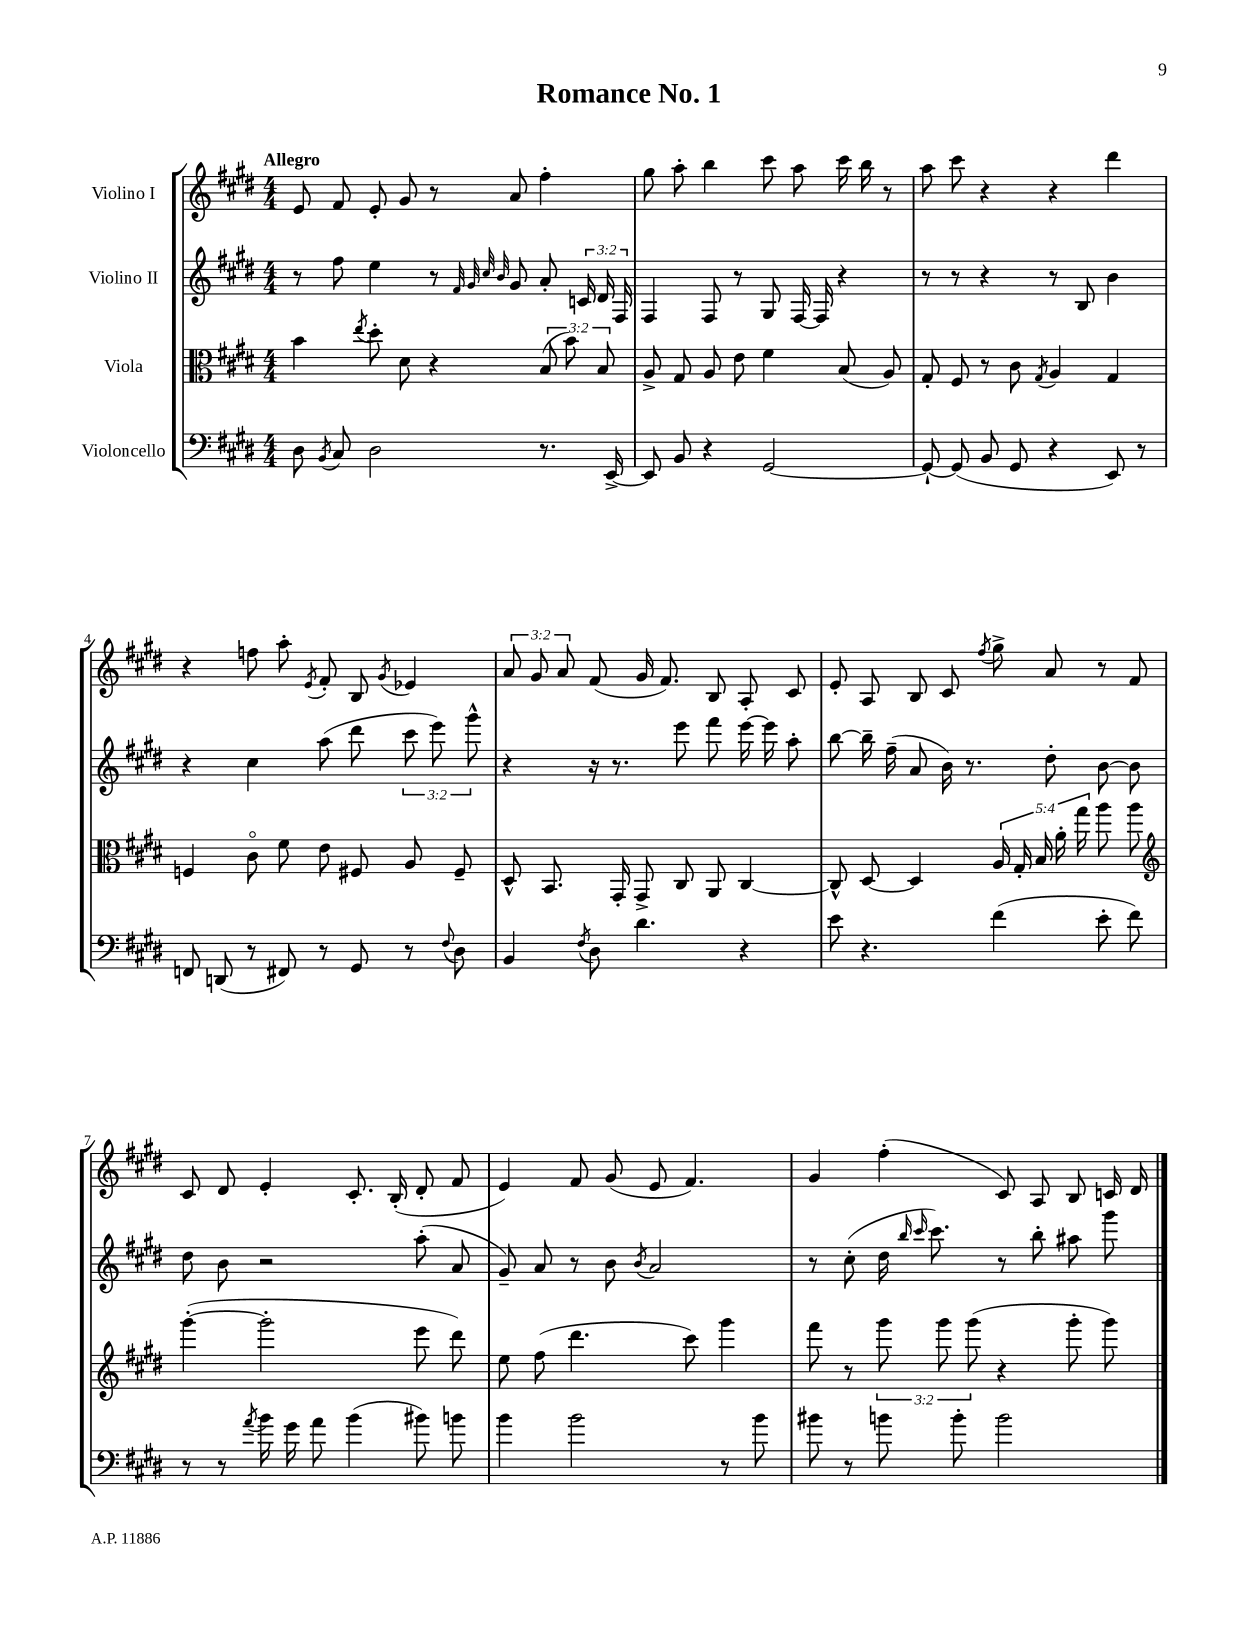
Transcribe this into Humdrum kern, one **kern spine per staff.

**kern	**kern	**kern	**kern
*part4	*part3	*part2	*part1
*staff4	*staff3	*staff2	*staff1
*I"Violoncello	*I"Viola	*I"Violino II	*I"Violino I
*clefF4	*clefC3	*clefG2	*clefG2
*k[f#c#g#d#]	*k[f#c#g#d#]	*k[f#c#g#d#]	*k[f#c#g#d#]
*M4/4	*M4/4	*M4/4	*M4/4
=1	=1	=1	=1
!	!	!	!LO:TX:a:B:t=Allegro
8D#\	4b\	8r	8e/
8qBB/	.	.	.
8C#/	.	8ff#\	8f#/
.	8qee/	.	.
2D#\	8dd#'\	4ee\	8e'/
.	8d#\	.	8g#/
.	4r	8r	8r
.	.	32qqf#/	.
.	.	32qqg#/	.
.	.	32qqcc#/	.
.	.	32qqb/	.
.	.	8g#/	8a/
8.r	(12B/	8a'/	4ff#'\
.	12b\)	.	.
.	.	24cn/	.
.	12B/	24d#/	.
[16EE^/	.	.	.
.	.	24F#/	.
=2	=2	=2	=2
8EE/]	8A^/	4F#/	8gg#\
8BB/	8G#/	.	8aa'\
4r	8A/	8F#/	4bb\
.	8e\	8r	.
[2GG#/	4f#\	8G#/	8ccc#\
.	.	[16F#/	8aa\
.	.	16F#/]	.
.	(8B/	4r	16ccc#\
.	.	.	16bb\
.	8A/)	.	8r
=3	=3	=3	=3
8GG#`/_	8G#'/	8r	8aa\
(8GG#/]	8F#/	8r	8ccc#\
8BB/	8r	4r	4r
8GG#/	8c#\	.	.
.	8qG#/	.	.
4r	4A/	8r	4r
.	.	8B/	.
8EE/)	4G#/	4b\	4ddd#\
8r	.	.	.
!!LO:LB:g=z
=4	=4	=4	=4
8FFn/	4Fn/	4r	4r
(8DDn/	.	.	.
8r	8c#\	4cc#\	8ffn\
8FF#X/)	8f#\	.	8aa'\
.	.	.	8qe/
8r	8e\	(8aa\	8f#'/
8GG#/	8F#X/	8ddd#\	8B/
.	.	.	8qg#/
8r	8A/	12ccc#\	4e-X/
.	.	12eee\)	.
8qqF#/	.	.	.
8D#\	8F#~/	.	.
.	.	12ggg#^^\	.
=5	=5	=5	=5
4BB/	8D#^^/	4r	12a/
.	.	.	12g#/
.	8.BB/	.	.
.	.	.	12a/
8qF#/	.	.	.
8D#\	.	16r	(8f#/
.	16GG#'/	8.r	.
4.d#\	8GG#^/	.	16g#/
.	.	.	8.f#/)
.	8C#/	8eee\	.
.	8AA/	8fff#\	8B/
4r	[4C#/	[16eee\	8A'/
.	.	16eee\]	.
.	.	8aa'\	8c#/
=6	=6	=6	=6
8e\	8C#^^/]	[8bb\	8e'/
4.r	[8D#/	16bb~\]	8A/
.	.	(16ff#~\	.
.	4D#/]	8a/	8B/
.	.	16b\)	8c#/
.	.	8.r	.
.	.	.	8qff#/
(4f#\	20A/	.	8gg#^\
.	20G#'/	.	.
.	20B/	.	.
.	.	8dd#'\	8a/
.	20a'\	.	.
.	20gg#\	.	.
8e'\	8aa\	[8b\	8r
8f#\)	8aa\	8b\]	8f#/
!!LO:LB:g=z
=7	=7	=7	=7
*	*clefG2	*	*
8r	([4ggg#'\	8dd#\	8c#/
8r	.	8b\	8d#/
8qa/	.	.	.
16b\	2ggg#'\]	2r	4e'/
16g#\	.	.	.
8a\	.	.	.
(4b\	.	.	8.c#'/
.	.	.	(16B'/
8b#X\)	8eee\	(8aa'\	8d#'/
8bn\	8ddd#\)	8a/	8f#/
=8	=8	=8	=8
4b\	8ee\	8g#~/)	4e/)
.	(8ff#\	8a/	.
2b\	4.ddd#\	8r	8f#/
.	.	8b\	(8g#/
.	.	8qb/	.
.	.	2a/	8e/
.	8ccc#\)	.	4.f#/)
8r	4ggg#\	.	.
8b\	.	.	.
=9	=9	=9	=9
8b#X\	8fff#\	8r	4g#/
8r	8r	(8cc#'\	.
8bn\	12ggg#\	16dd#\	(4ff#'\
.	.	16qqbb/	.
.	.	16qqccc#/	.
.	.	8.ccc#\)	.
.	12ggg#\	.	.
8b'\	.	.	.
.	(12ggg#\	.	.
2b\	4r	8r	8c#/)
.	.	8bb'\	8A/
.	8ggg#'\	8aa#X\	8B/
.	8ggg#\)	8ggg#\	16cn/
.	.	.	16d#/
==	==	==	==
*-	*-	*-	*-
